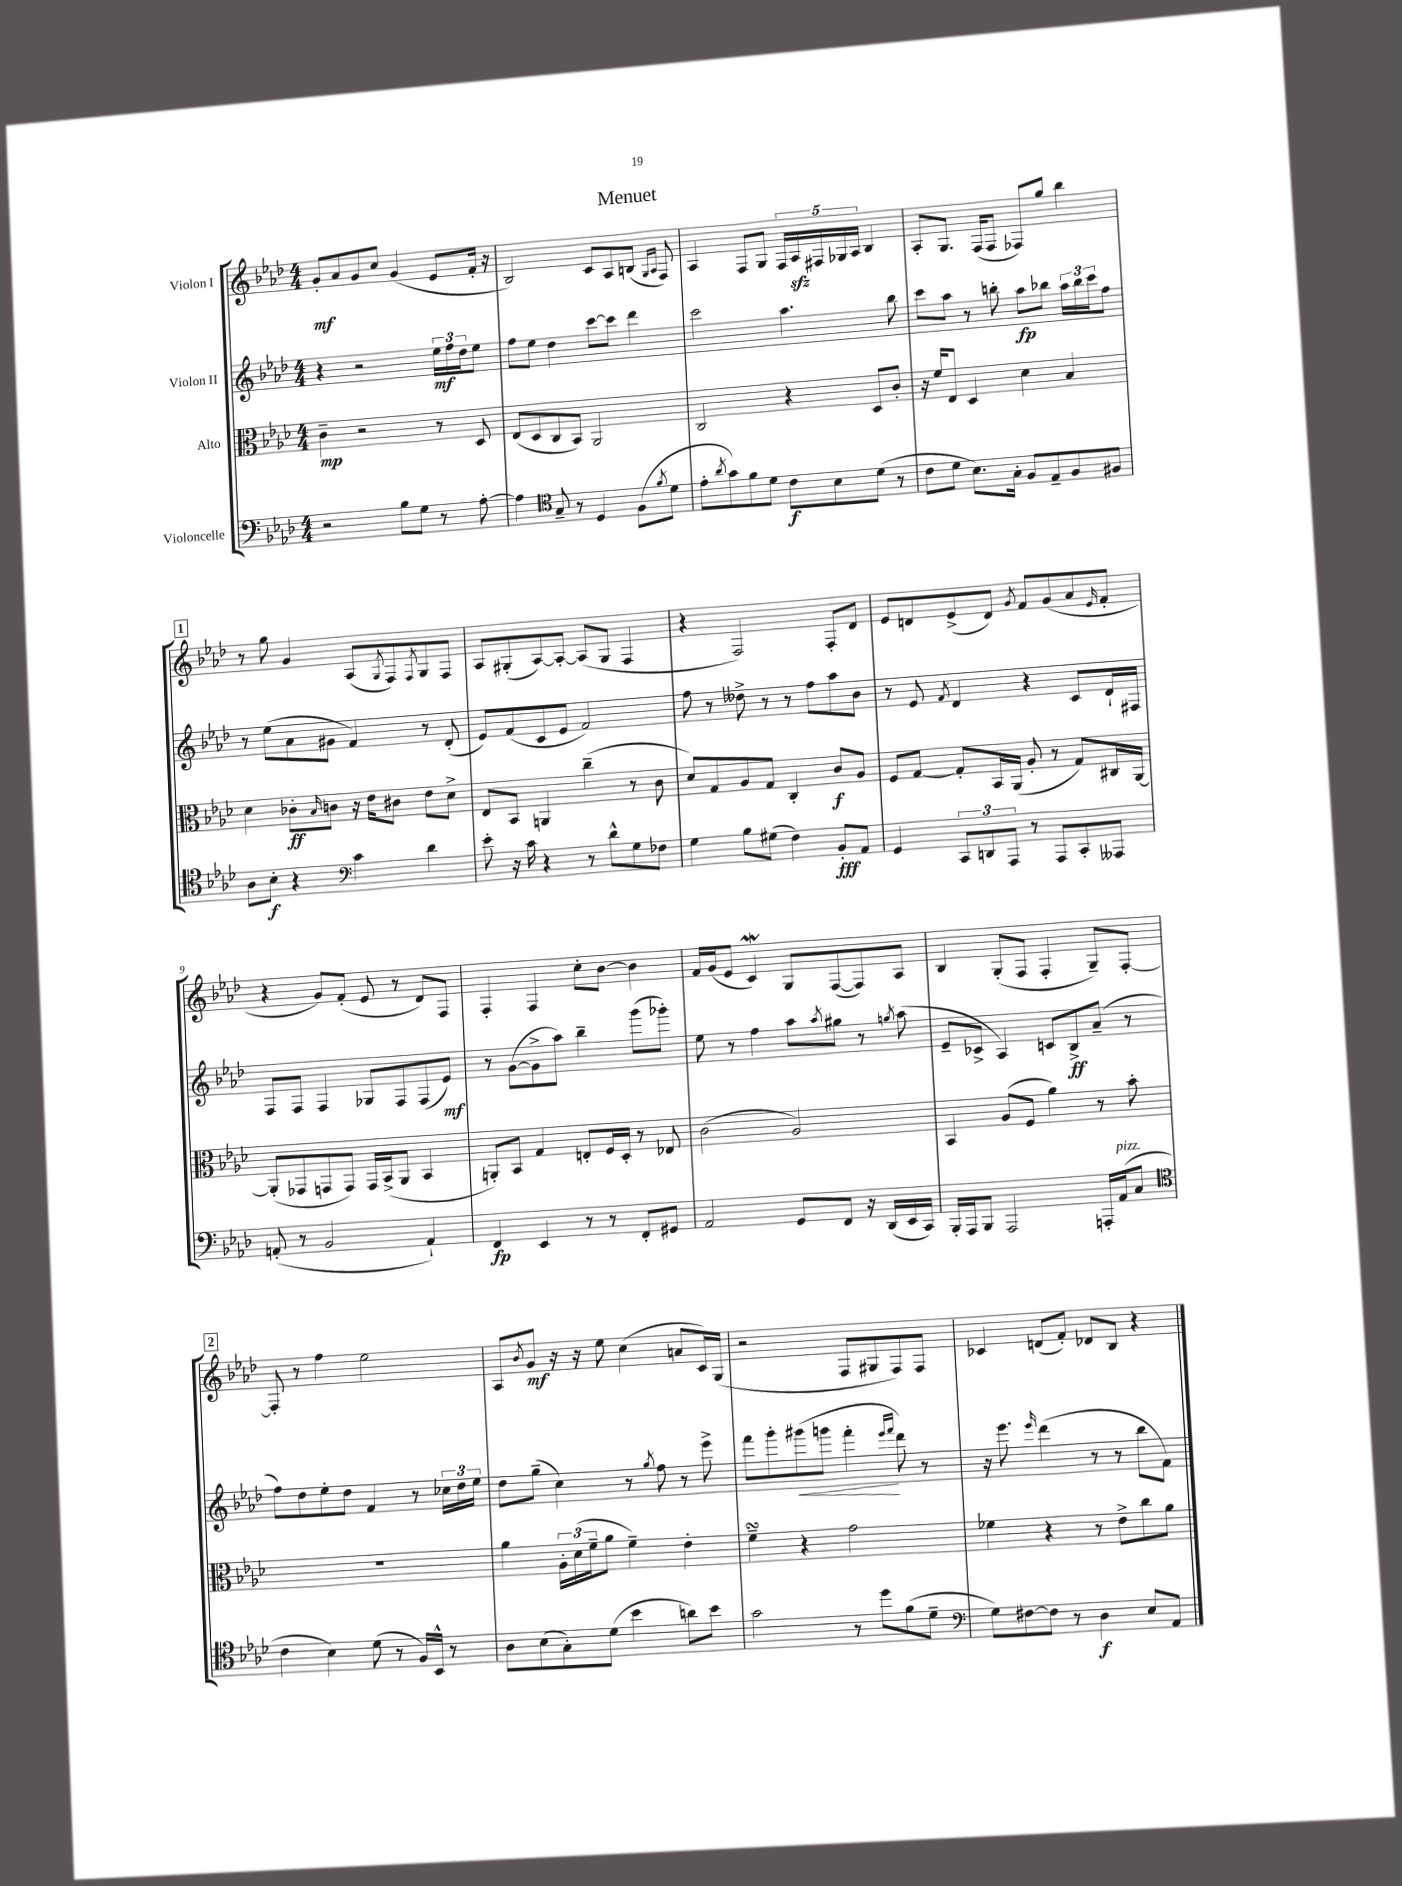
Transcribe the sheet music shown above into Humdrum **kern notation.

**kern	**kern	**kern	**kern
*staff4	*staff3	*staff2	*staff1
*clefF4	*clefC3	*clefG2	*clefG2
*k[b-e-a-d-]	*k[b-e-a-d-]	*k[b-e-a-d-]	*k[b-e-a-d-]
*M4/4	*M4/4	*M4/4	*M4/4
2r	4c~	4r	8g'
.	.	.	8a-
.	2r	2r	8g
.	.	.	8cc
8B-	.	.	(4g
8G	.	.	.
8r	8r	24ee-	8e-
.	.	24ff	.
.	.	24dd-	.
[8A-'	8D-	8ee-	16f'
.	.	.	16r
=	=	=	=
4A-]	(8E-	8ff	2B-)
.	8D-	8ee-	.
*clefC4	*	*	*
8G~	8C	4dd-	.
8r	8BB-)	.	.
4D-	2AA-	[8ccc	8c
.	.	8ccc]	8A-
(8F	.	4ddd-	(8B
.	.	.	16qqG
8qf	.	.	16qqA-
8d-	.	.	8F)
=	=	=	=
8e-'	2C	2ccc	4A-
8qa-	.	.	.
8g)	.	.	.
8f	.	.	8F
8d-	.	.	8G
8c	4r	4.aa-	20F
.	.	.	20A-
.	.	.	20F#
8B-	.	.	.
.	.	.	20G-
.	.	.	20A-
(8d-	8D-	.	4B-
8r	8c'	8bb-	.
=	=	=	=
8c	16r	8ccc	8A-'
.	16f	.	.
8d-	8E-	8aa-	8.G
8.B-)	4D-	8r	.
.	.	.	(16F
.	.	8bb'	8F
16G'	.	.	.
8F	4d-	8aa-	8F-)
8E-~	.	8bb-	8gg
8F	4B-	24aa-	4bb-
.	.	24bb-	.
.	.	24ccc	.
8F#	.	8ff	.
=	=	=	=
8A-	4d-	8r	8r
8B-'	.	(8ee-	8gg
4r	8c-'	8a-	4g
.	16qqB-	.	.
.	8c	8g#	.
*clefF4	*	*	*
4c	16r	4f)	(8A-
.	16e-	.	.
.	.	.	8qG
.	8c#	.	8F)
.	.	.	8qF
4d-	8e-	8r	8G
.	8d-^	(8d-'	8F
=	=	=	=
8e-'	8E-	8e-)	8A-
16r	8BB-	(8f	(8G#'
16c	.	.	.
4r	4AA	8c	[8A-)
.	.	8e-	8A-'_
8r	(4cc~	2f)	(8A-]
8d-^^	.	.	8G#
8G	8r	.	4F
8F-	8c	.	.
=	=	=	=
4G	8d-)	8ff	4r
.	8G	8r	.
8B-	8A-	8dd--^	2F)
(8G#	8G	8r	.
4F)	4C'	8r	.
.	.	8ff	.
8BB-'	8c	8aa-	8F'
8AA-	8A-	8b-	8d-
=	=	=	=
4GG	8F	8r	8e-
.	[8G	8e-	8d
.	.	8qf	.
12CC	8G']	4d-	(8e-^
12DD	.	.	.
.	16BB-	.	8d)
12AAA-	.	.	.
.	(16AA-	.	.
.	.	.	8qg
8r	8A-'	4r	8f
8AAA-	8r	.	(8g
8CC'	8G)	8c	8a-
.	.	.	16qqe-
8AAA--	16C#	16d-`	8f'
.	[16AA-	16F#	.
=	=	=	=
(8AA'	(8AA-']	8F	4r
8r	8GG-	8F	.
2BB-	8GG	4F	8g)
.	8GG)	.	(8f'
.	16GG	8G-	8e-
.	(16BB-^	.	.
.	8AA-	8F	8r
4AA`)	4BB-	(8F	8d-)
.	.	8e-)	8F
=	=	=	=
4FF	8AA')	8r	4F'
.	8BB-	([8g	.
4EE-	4G	8g^]	4F
.	.	8aa-)	.
8r	8E'	4bb-~	8cc'
8r	16F	.	[8b-
.	16D-'	.	.
8FF'	8r	(8ggg	4b-]
8GG#	8E-	8ggg-')	.
=	=	=	=
2AA-	(2c	8ee-	16f
.	.	.	(16g
.	.	8r	8e-
.	.	4ff	4c)
8GG	2A-)	8aa-	8G
.	.	8qaa-	.
8FF	.	8gg#	([8F
16r	.	8r	8F])
(16DD-	.	.	.
.	.	8qgg	.
16EE-	.	(8aa-	8A-
16CC)	.	.	.
=	=	=	=
16BBB-'	4BB-	8e-~	4B-
16AAA-	.	.	.
8BBB-	.	8c-^	.
2AAA-	(8A-	4A-)	(8G'
.	8F	.	8F
.	4a-)	8c	4F'
.	.	8B-^	.
16AAA'	8r	(8a-~	8G~)
(16AA-	.	.	.
8C	8b-'	8r	[8F'
=	=	=	=
*clefC4	*	*	*
4c	1r	8ff)	8F']
.	.	8dd-	8r
4B-)	.	8ee-'	4ff
.	.	8dd-	.
(8d-	.	4f	2ee-
8r	.	.	.
16F)	.	8r	.
16BB-^^	.	.	.
8r	.	24cc-	.
.	.	24dd-	.
.	.	24ee-	.
=	=	=	=
8A-	4a-	8dd-	8A-
.	.	.	8qb-
(8B-	.	(8gg~	8g
8G')	24A-'	4cc)	16r
.	(24d-	.	.
.	.	.	16r
.	24f~	.	.
(8d-	8a-	.	8ee-
4b-	4f~)	8r	(4cc
.	.	8qgg	.
.	.	8ff	.
8a)	4e-'	8r	8a
8b-	.	8eee-^	16c)
.	.	.	(16G
=	=	=	=
2g	4f~	8fff	2r
.	.	8ggg'	.
.	4r	(8ggg#	.
.	.	8ggg	.
8r	2g	4fff'	8F
8dd-	.	.	8G#
.	.	16qqeee-	.
.	.	16qqfff	.
(8f	.	8ddd-)	8F)
8d-~	.	8r	8F
=	=	=	=
*clefF4	*	*	*
8G)	4f-	16r	4c-
.	.	8.eee-	.
[8F#	.	.	.
.	.	16qqeee-	.
8F#]	4r	(4ddd-	(8d
8r	.	.	8f')
4D-	8r	8r	8d-
.	8e-^	8r	8B-
8E-	8cc	8bb-	4r
8AA-	8a-	8f)	.
==	==	==	==
*-	*-	*-	*-
